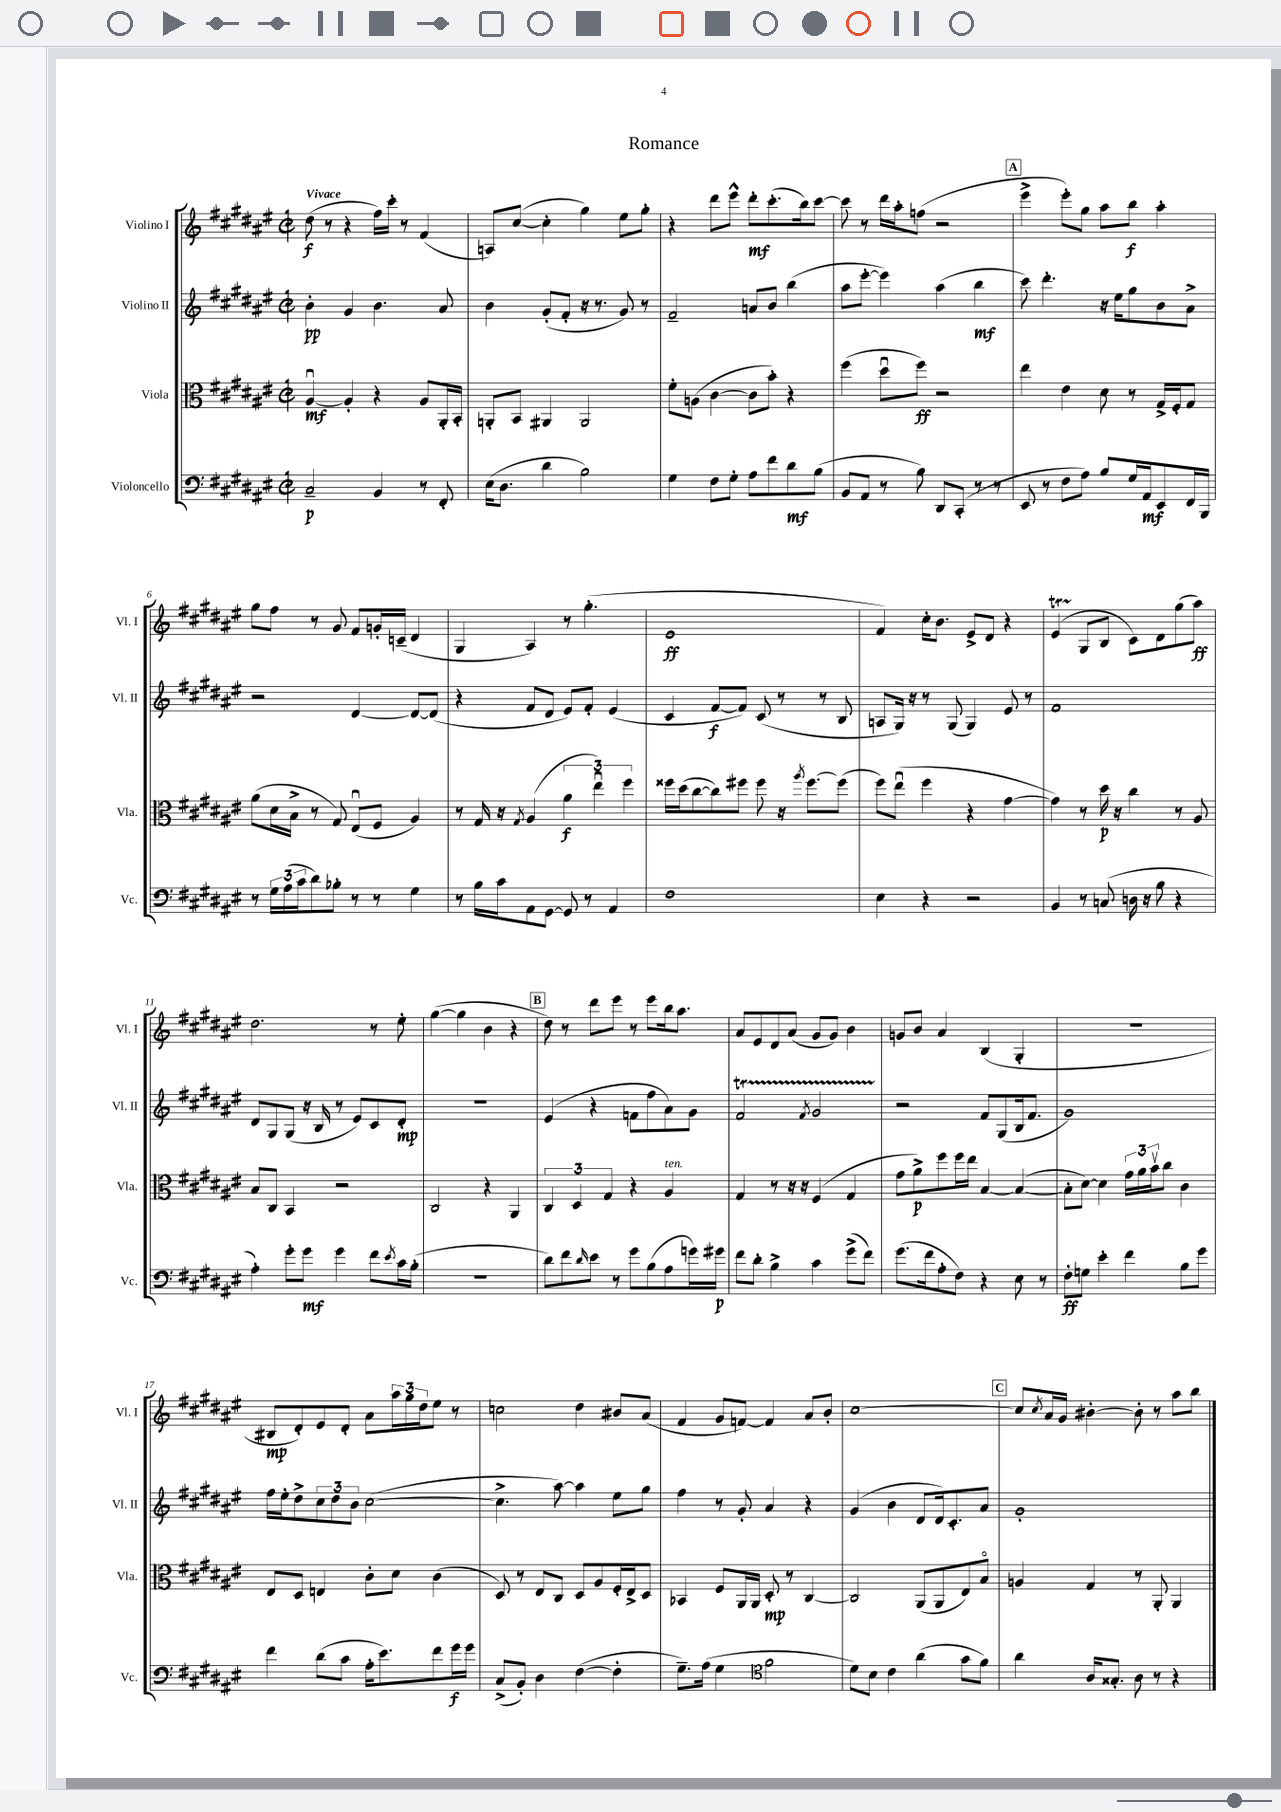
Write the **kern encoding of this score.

**kern	**dynam	**kern	**dynam	**kern	**dynam	**kern	**dynam
*part4	*part4	*part3	*part3	*part2	*part2	*part1	*part1
*staff4	*staff4	*staff3	*staff3	*staff2	*staff2	*staff1	*staff1
*I"Violoncello	*	*I"Viola	*	*I"Violino II	*	*I"Violino I	*
*I'Vc.	*	*I'Vla.	*	*I'Vl. II	*	*I'Vl. I	*
*clefF4	*	*clefC3	*	*clefG2	*	*clefG2	*
*k[f#c#g#d#a#e#]	*	*k[f#c#g#d#a#e#]	*	*k[f#c#g#d#a#e#]	*	*k[f#c#g#d#a#e#]	*
*M2/2	*	*M2/2	*	*M2/2	*	*M2/2	*
*met(c|)	*	*met(c|)	*	*met(c|)	*	*met(c|)	*
=1	=1	=1	=1	=1	=1	=1	=1
!	!	!	!	!	!	!LO:TX:a:B:t=Vivace	!
2C#~/	p	[4A#u/	mf	4b'\	pp	(8dd#\	f
.	.	.	.	.	.	8r	.
.	.	4A#'/]	.	4g#/	.	4r	.
4BB/	.	4r	.	4.b\	.	16ff#\LL)	.
.	.	.	.	.	.	16ccc#'\JJ	.
.	.	.	.	.	.	8r	.
8r	.	8A#/L	.	.	.	(4f#/	.
8FF#'/	.	16AA#'/L	.	8a#/	.	.	.
.	.	16BB'/JJ	.	.	.	.	.
=2	=2	=2	=2	=2	=2	=2	=2
(16E#\KL	.	8AAn'/L	.	4b\	.	8An/L)	.
8.D#\J	.	.	.	.	.	.	.
.	.	8BB/J	.	.	.	([8cc#/J	.
4d#\	.	4AA#X/	.	(8g#'/L	.	4cc#'\]	.
.	.	.	.	8f#'/J	.	.	.
2B\)	.	2AA#/	.	16r	.	4gg#\)	.
.	.	.	.	8.r	.	.	.
.	.	.	.	8g#/)	.	8ee#\L	.
.	.	.	.	8r	.	8gg#'\J	.
=3	=3	=3	=3	=3	=3	=3	=3
4G#\	.	8f#'\L	.	2f#~/	.	4r	.
.	.	(8An\J	.	.	.	.	.
8F#\L	.	[4c#\	.	.	.	8ddd#\L	.
8G#'\J	.	.	.	.	.	8eee#^^\J	.
8A#\L	.	8c#\L]	.	8an/L	.	8ddd#'\L	mf
8f#\	.	8b'\J)	.	8b/J	.	(8.ccc#'\	.
8d#\	mf	4r	.	(4bb\	.	.	.
.	.	.	.	.	.	16bb\k)	.
(8B\J	.	.	.	.	.	[8ccc#\J	.
=4	=4	=4	=4	=4	=4	=4	=4
8BB/L	.	(4ff#\	.	8aa#\L	.	8ccc#\]	.
8AA#/J	.	.	.	[8eee#'\J	.	8r	.
8r	.	8dd#u\L	.	4eee#\])	.	16ddd#\LL	.
.	.	.	.	.	.	16aa#'\J	.
8B\)	.	8ff#\J)	ff	.	.	(8ffn\J	.
8DD#/L	.	2r	.	(4aa#\	.	2r	.
(8CC#'/J	.	.	.	.	.	.	.
8r	.	.	.	4bb\	mf	.	.
8r	.	.	.	.	.	.	.
!!LO:REH:place=s1:t=A
=5	=5	=5	=5	=5	=5	=5	=5
8EE#/	.	4ee#\	.	8ccc#\)	.	4eee#^\	.
8r	.	.	.	4.ddd#'\	.	.	.
8F#\L	.	4e#\	.	.	.	8eee#'\L)	.
8A#\J)	.	.	.	.	.	8gg#\J	.
8B/L	.	8d#\	.	16r	.	8aa#\L	.
.	.	.	.	16ee#\KL	.	.	.
16G#/L	.	8r	.	8gg#\	.	8bb\J	f
16AA#/J	mf	.	.	.	.	.	.
8EE#/	.	16G#^/LL	.	8b\	.	4aa#'\	.
.	.	16F#'/J	.	.	.	.	.
16FF#/L	.	8G#/J	.	8a#^\J	.	.	.
16BBB/JJ	.	.	.	.	.	.	.
!!LO:LB:g=z
=6	=6	=6	=6	=6	=6	=6	=6
8r	.	(8a#\L	.	2r	.	8gg#\L	.
24G#\LL	.	16d#\L	.	.	.	8ff#\J	.
(24A#\	.	.	.	.	.	.	.
.	.	16B^\JJ	.	.	.	.	.
24c#\J	.	.	.	.	.	.	.
8d#\)	.	8r	.	.	.	8r	.
8B-X'\J	.	8G#/)	.	.	.	8g#/	.
8r	.	(8E#u/L	.	[4d#/	.	8f#/L	.
8r	.	8F#/J	.	.	.	16gn'/L	.
.	.	.	.	.	.	(16cn~/JJ	.
4G#\	.	4A#/)	.	8d#/L_	.	4d#/	.
.	.	.	.	(8d#/J]	.	.	.
=7	=7	=7	=7	=7	=7	=7	=7
8r	.	8r	.	4r	.	4G#/	.
16B\LL	.	16G#/	.	.	.	.	.
16c#\J	.	16r	.	.	.	.	.
.	.	8qG#/	.	.	.	.	.
8AA#\	.	(4A#/	.	8f#/L	.	4A#/)	.
[8GG#\J	.	.	.	8d#/J	.	.	.
8GG#/]	.	6a#\	f	8e#/L)	.	8r	.
8r	.	.	.	8f#'/J	.	(4.gg#'\	.
.	.	6ee#u\)	.	.	.	.	.
4AA#/	.	.	.	(4e#/	.	.	.
.	.	6ff#\	.	.	.	.	.
=8	=8	=8	=8	=8	=8	=8	=8
1F#	.	16ff##X\LL	.	4c#/	.	1e#	ff
.	.	(16dd#\J	.	.	.	.	.
.	.	[8cc#\	.	.	.	.	.
.	.	8cc#\])	.	[8f#/L	f	.	.
.	.	8ff#X\J	.	8f#/J])	.	.	.
.	.	8ff#\	.	(8c#/	.	.	.
.	.	16r	.	8r	.	.	.
.	.	8qaa#/	.	.	.	.	.
.	.	[8.ff#\L	.	.	.	.	.
.	.	.	.	8r	.	.	.
.	.	(8ff#\J]	.	8B/	.	.	.
=9	=9	=9	=9	=9	=9	=9	=9
4E#\	.	8ff#\L)	.	8An/L	.	4f#/)	.
.	.	(8ee#u\J	.	16G#/Jk)	.	.	.
.	.	.	.	16r	.	.	.
4r	.	4ff#\	.	8r	.	16cc#'\KL	.
.	.	.	.	.	.	8.b\J	.
.	.	.	.	(8G#/	.	.	.
2r	.	4r	.	4G#/)	.	8e#^/L	.
.	.	.	.	.	.	8d#/J	.
.	.	[4g#\	.	8e#/	.	4r	.
.	.	.	.	8r	.	.	.
=10	=10	=10	=10	=10	=10	=10	=10
4BB/	.	4g#\])	.	1f#	.	(4e#t/	.
8r	.	8r	.	.	.	8G#/L	.
(8Cn/	.	16dd#\	p	.	.	8B/J	.
.	.	16r	.	.	.	.	.
16Dn\	.	4cc#\	.	.	.	8c#\L)	.
16r	.	.	.	.	.	.	.
8B\	.	.	.	.	.	8d#\	.
4r	.	8r	.	.	.	(8gg#\	.
.	.	8A#/	.	.	.	8aa#\J)	ff
!!LO:LB:g=z
=11	=11	=11	=11	=11	=11	=11	=11
4A#'\)	.	8B/L	.	8d#/L	.	2.dd#\	.
.	.	8C#/J	.	8G#/	.	.	.
8g#'\L	.	4BB/	.	(8G#/J	.	.	.
8g#\J	mf	.	.	16r	.	.	.
.	.	.	.	16B/	.	.	.
4g#\	.	2r	.	8r	.	.	.
.	.	.	.	8e#/L)	.	.	.
8f#\L	.	.	.	8c#/	.	8r	.
8qe#/	.	.	.	.	.	.	.
16c#\L	.	.	.	8d#'/J	mp	8ee#'\	.
(16B'\JJ	.	.	.	.	.	.	.
=12	=12	=12	=12	=12	=12	=12	=12
1r	.	2C#/	.	1r	.	([4gg#\	.
.	.	.	.	.	.	4gg#\]	.
.	.	4r	.	.	.	4b\	.
.	.	4AA#/	.	.	.	4r	.
!!LO:REH:place=s1:t=B
=13	=13	=13	=13	=13	=13	=13	=13
8d#\L)	.	6C#/	.	(4e#/	.	8dd#\)	.
8f#\	.	.	.	.	.	8r	.
.	.	6D#/	.	.	.	.	.
16qqd#/	.	.	.	.	.	.	.
8e#\J	.	.	.	4r	.	8ddd#\L	.
.	.	6G#/	.	.	.	.	.
8r	.	.	.	.	.	8eee#\J	.
8g#\L	.	4r	.	8fn\L	.	8r	.
(8B\	.	.	.	8ff#\	.	8eee#\L	.
!	!	!LO:TX:a:i:t=ten.	!	!	!	!	!
8A#\	.	4A#/	.	8a#\)	.	16bb\k	.
.	.	.	.	.	.	8.aa#\J	.
16gn\L)	.	.	.	8g#\J	.	.	.
16g#X\JJ	p	.	.	.	.	.	.
=14	=14	=14	=14	=14	=14	=14	=14
8f#\L	.	4G#/	.	2f#T/	.	8a#/L	.
8d#'\J	.	.	.	.	.	8e#/	.
4B^\	.	8r	.	.	.	8d#/	.
.	.	16r	.	.	.	(8a#/J	.
.	.	16r	.	.	.	.	.
.	.	.	.	8qf#/	.	.	.
4c#\	.	(4F#/	.	2g#TTT/	.	8g#/L	.
.	.	.	.	.	.	8g#/J)	.
(8g#^\L	.	4G#/	.	.	.	4b\	.
8f#\J)	.	.	.	.	.	.	.
=15	=15	=15	=15	=15	=15	=15	=15
(8.g#\L	.	8g#\L	.	2r	.	8gn/L	.
.	.	8a#^\)	p	.	.	8b/J	.
16f#\k	.	.	.	.	.	.	.
8A#'\	.	8ff#\	.	.	.	4a#/	.
8F#\J)	.	16ff#\L	.	.	.	.	.
.	.	16ee#\JJ	.	.	.	.	.
4r	.	[4B/	.	8f#/L	.	(4B/	.
.	.	.	.	(8G#/	.	.	.
8E#\	.	(4B/_	.	16B/k	.	4G#'/	.
.	.	.	.	8.f#/J	.	.	.
8r	.	.	.	.	.	.	.
=16	=16	=16	=16	=16	=16	=16	=16
8F#'\L	ff	8B'\L]	.	1g#)	.	1r	.
8Gn\J	.	[8d#\J)	.	.	.	.	.
4e#'\	.	4d#\]	.	.	.	.	.
4f#\	.	24g#\LL	.	.	.	.	.
.	.	24a#\	.	.	.	.	.
.	.	24bv\J	.	.	.	.	.
.	.	8cc#\J	.	.	.	.	.
8B\L	.	4c#\	.	.	.	.	.
8g#\J	.	.	.	.	.	.	.
!!LO:LB:g=z
=17	=17	=17	=17	=17	=17	=17	=17
4f#\	.	8E#/L	.	16ff#\LL	.	8B#X/L	mp
.	.	.	.	16ee#'\J	.	.	.
.	.	8D#/J	.	8dd#^\	.	8d#'/)	.
(8d#\L	.	4En/	.	12cc#\	.	8e#/	.
.	.	.	.	12dd#\	.	.	.
8c#\J	.	.	.	.	.	8d#'/J	.
.	.	.	.	12b\J	.	.	.
16A#'\KL	.	8c#'\L	.	([2cc#\	.	8a#\L	.
8.e#\)	.	.	.	.	.	.	.
.	.	8d#\J	.	.	.	24aa#\L	.
.	.	.	.	.	.	24gg#\	.
.	.	.	.	.	.	24dd#\J	.
8f#\	.	(4c#\	.	.	.	8ee#\J	.
16g#\L	f	.	.	.	.	8r	.
16g#\JJ	.	.	.	.	.	.	.
=18	=18	=18	=18	=18	=18	=18	=18
(8C#^/L	.	8D#/)	.	4.cc#^\]	.	2ccn\	.
8BB'/J)	.	8r	.	.	.	.	.
4D#\	.	8E#/L	.	.	.	.	.
.	.	8C#/J	.	[8aa#\)	.	.	.
([4F#\	.	8D#/L	.	4aa#\]	.	4dd#\	.
.	.	8A#/	.	.	.	.	.
4F#'\]	.	16F#'/L	.	8ee#\L	.	8b#X/L	.
.	.	16E#^/J	.	.	.	.	.
.	.	8D#/J	.	8gg#\J	.	(8a#/J	.
=19	=19	=19	=19	=19	=19	=19	=19
8.G#~\L)	.	4BB-X/	.	4ff#\	.	4f#/	.
(16A#\Jk	.	.	.	.	.	.	.
4G#\	.	8F#/L	.	8r	.	8g#/L	.
.	.	16AA#/L	.	8g#'/	.	[8fn/J)	.
.	.	16AA#/JJ	.	.	.	.	.
*clefC4	*	*	*	*	*	*	*
2f#\	.	8D#'/	mp	4a#/	.	4f/]	.
.	.	8r	.	.	.	.	.
.	.	[4C#/	.	4r	.	8a#/L	.
.	.	.	.	.	.	8b'/J	.
=20	=20	=20	=20	=20	=20	=20	=20
8d#\L)	.	2C#/]	.	(4g#/	.	[1cc#	.
8B\J	.	.	.	.	.	.	.
4c#\	.	.	.	4b\	.	.	.
(4a#\	.	(8AA#/L	.	8d#/L	.	.	.
.	.	8AA#/	.	16d#/k)	.	.	.
.	.	.	.	8.c#'/	.	.	.
8g#\L	.	8E#/)	.	.	.	.	.
8f#\J)	.	8B/J	.	8a#/J	.	.	.
!!LO:REH:place=s1:t=C
=21	=21	=21	=21	=21	=21	=21	=21
4a#\	.	4An/	.	1g#'	.	8cc#/L]	.
.	.	.	.	.	.	8qcc#/	.
.	.	.	.	.	.	16a#/L	.
.	.	.	.	.	.	16g#/JJ	.
16A#/KL	.	4G#/	.	.	.	[4b#X'\	.
8.G##X'/J	.	.	.	.	.	.	.
8A#\	.	8r	.	.	.	8b#'\]	.
8r	.	8AA#'/	.	.	.	8r	.
4r	.	4AA#/	.	.	.	8aa#\L	.
.	.	.	.	.	.	8bb\J	.
==	==	==	==	==	==	==	==
*-	*-	*-	*-	*-	*-	*-	*-
